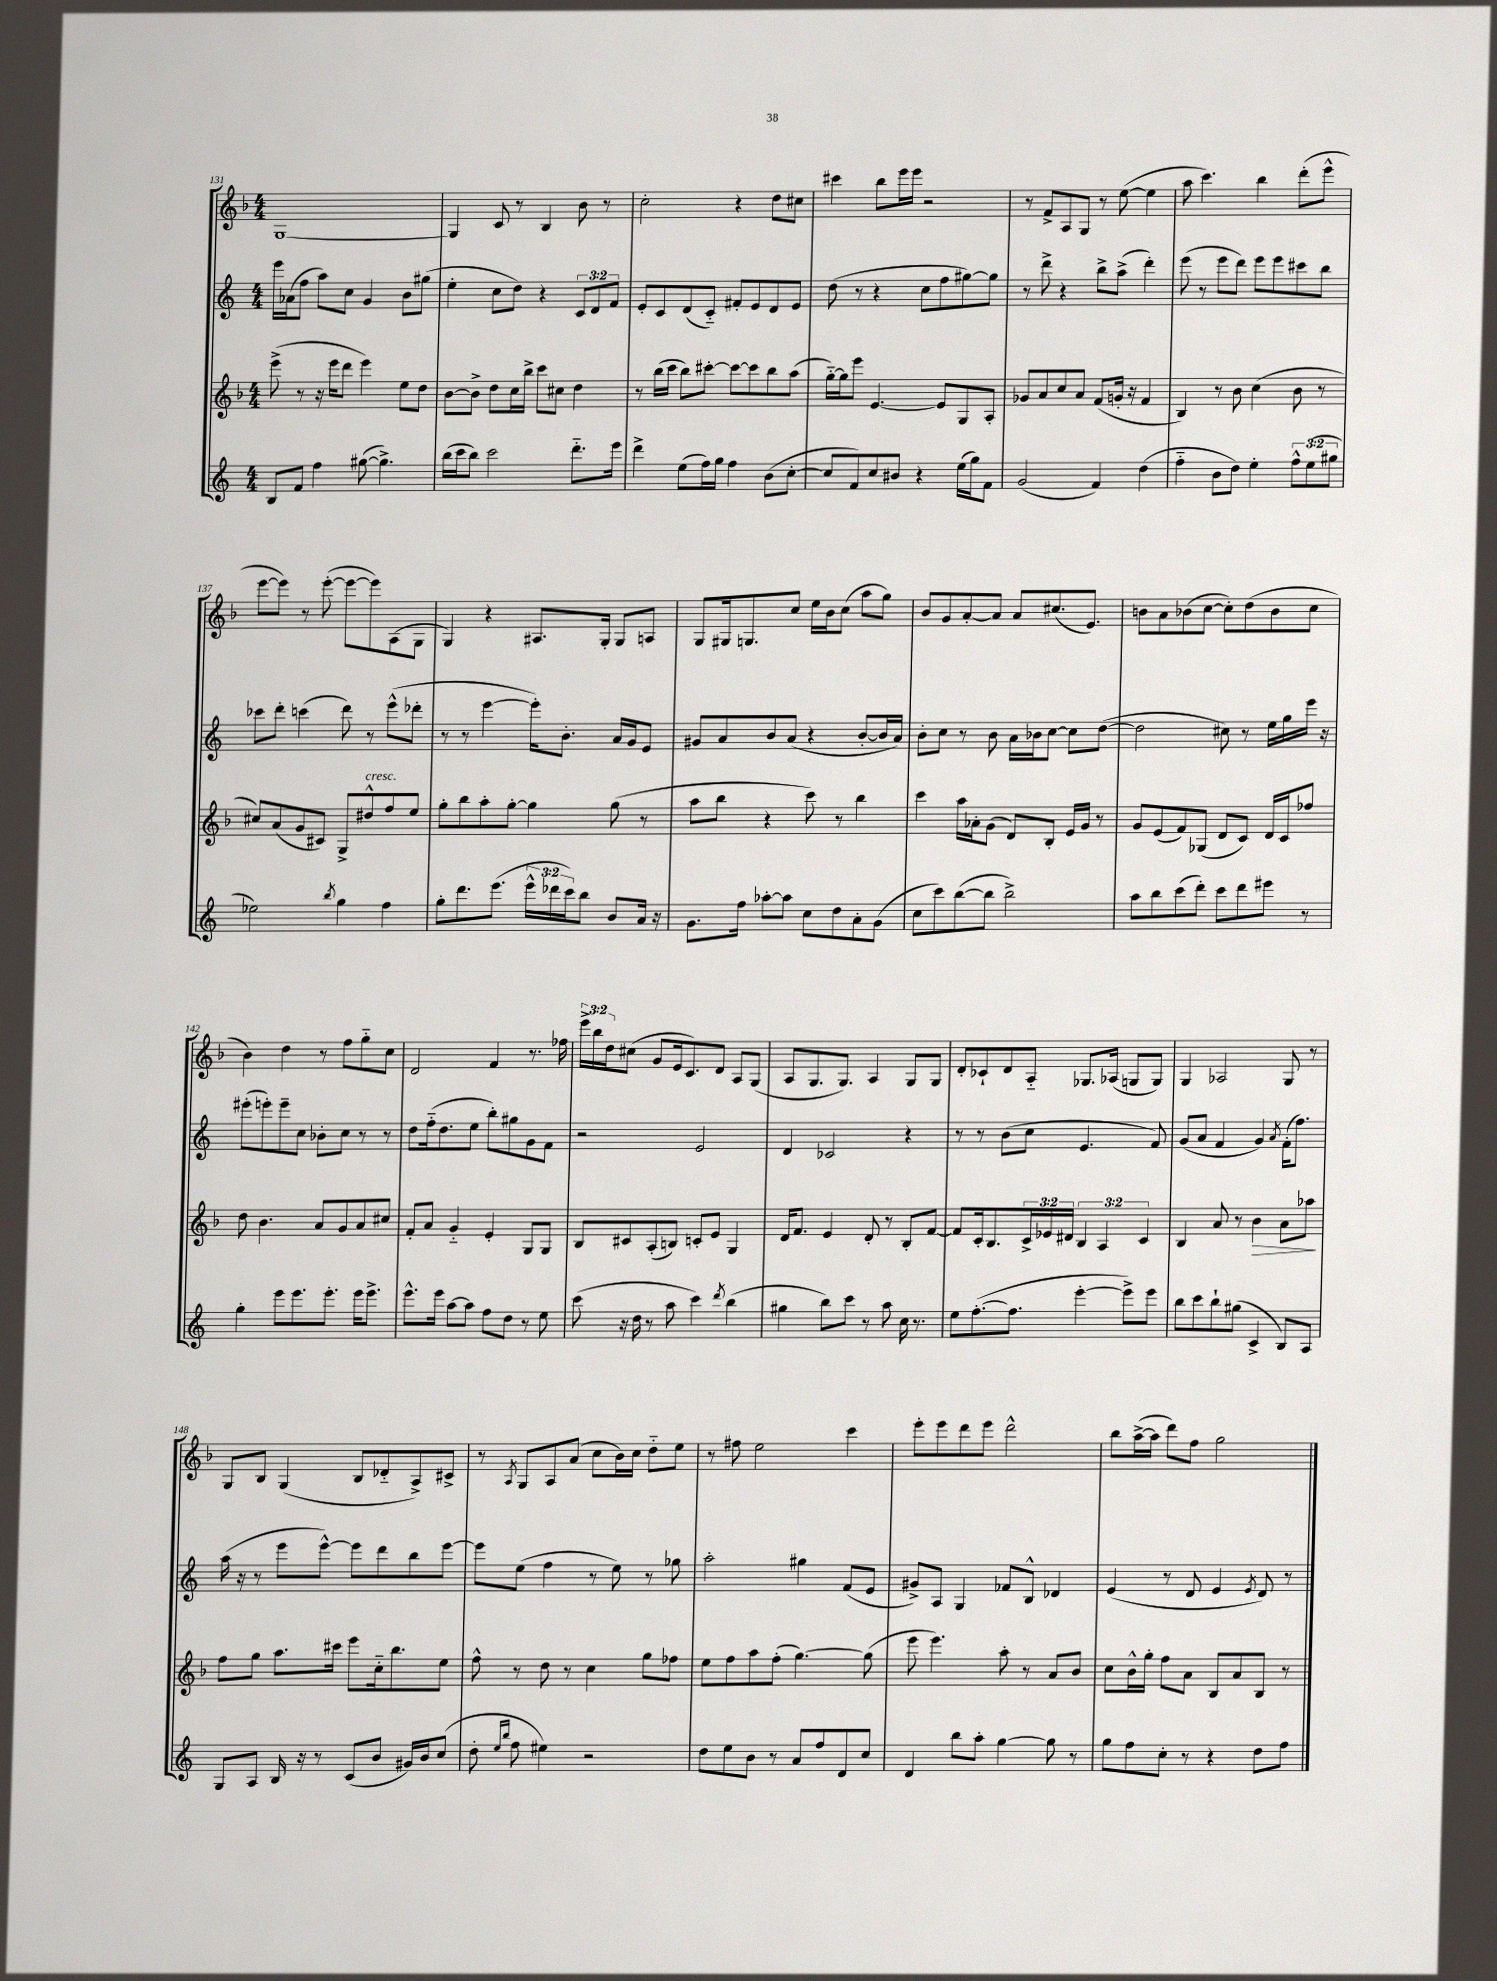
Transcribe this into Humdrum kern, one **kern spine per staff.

**kern	**kern	**dynam	**kern	**kern
*part4	*part3	*part3	*part2	*part1
*staff4	*staff3	*staff3	*staff2	*staff1
*clefG2	*clefG2	*	*clefG2	*clefG2
*k[]	*k[b-]	*	*k[]	*k[b-]
*M4/4	*M4/4	*	*M4/4	*M4/4
=131	=131	=131	=131	=131
8B/L	(8eee^\	.	16eee\LL	[1G
.	.	.	(16a-X\J	.
8f/J	8r	.	8ff\J	.
4ff\	16r	.	8aa\L)	.
.	16eee\KL	.	.	.
.	8ddd\J	.	8cc\J	.
([8gg#X\	4eee\)	.	4g/	.
4.gg#^\])	.	.	.	.
.	8ee\L	.	8b\L	.
.	8dd\J	.	(8gg#X\J	.
=132	=132	=132	=132	=132
(16bb\LL	[8b-\L	.	4ee'\	4G/]
16ccc\J	.	.	.	.
8bb\J)	8b-^\J]	.	.	.
2ccc\	8dd\L	.	8cc\L	8c/
.	16cc\L	.	8dd\J)	8r
.	16bb-^\JJ	.	.	.
.	8ccc\L	.	4r	4B-/
.	8cc#X\J	.	.	.
8.ddd\L	4dd\	.	12c/L	8b-\
.	.	.	12d/	.
.	.	.	.	8r
.	.	.	12f/J	.
16eee\Jk	.	.	.	.
=133	=133	=133	=133	=133
4ddd^\	8r	.	8e'/L	2cc'\
.	(16bb-\LL	.	8c/	.
.	16ccc\JJ	.	.	.
(8ee\L	8bb-\L)	.	(8d/	.
16ff\L)	[8ccc#X'\J	.	8c/J)	.
16gg\JJ	.	.	.	.
4ff\	8ccc#\L_	.	8f#X'/L	4r
.	8ccc#\]	.	8e/	.
(8b\L	8bb-\	.	8d/	8dd\L
[8cc'\J	(8aa\J	.	8e/J	8cc#X\J
=134	=134	=134	=134	=134
8cc/L]	[16gg\LL)	.	(8dd\	4ccc#X\
.	16gg\J]	.	.	.
8f/)	8eee\J	.	8r	.
8cc/	[4.e/	.	4r	8bb-\L
8b#X/J	.	.	.	16eee\L
.	.	.	.	16eee\JJ
4r	.	.	8cc\L	2r
.	8e/L]	.	8ff\	.
(16ee\LL	8G/	.	[8gg#X\)	.
16gg\J)	.	.	.	.
8f\J	8A'/J	.	8gg#\J]	.
=135	=135	=135	=135	=135
(2g/	8g-X/L	.	8r	8r
.	8a/	.	8ddd^\	8f^/L
.	8cc/	.	4r	8A/
.	8a/J	.	.	8G/J
4f/)	(8f/L	.	8bb^\L	8r
.	16gn'/Jk	.	(8aa^\J	([8ee\
.	16r	.	.	.
(4dd\	4f/	.	4ddd'\)	4ee\]
=136	=136	=136	=136	=136
4ff\	4B-/)	.	(8eee\	8aa\
.	.	.	8r	4.ccc\)
8b\L	8r	.	8eee\L	.
8dd\J)	8b-\	.	8ddd\J)	.
4ee'\	(4cc\	.	8eee\L	4bb-\
.	.	.	8eee\	.
12ff^^\L	8b-\	.	8ccc#X\	(8ddd'\L
(12ee\	.	.	.	.
.	8r	.	8bb\J	8eee^^\J
12gg#X\J	.	.	.	.
!!LO:LB:g=z
=137	=137	=137	=137	=137
2ee-X\)	8cc#X/L)	.	8ccc-X\L	[8eee\L
.	(8a/	.	8ddd'\J	8eee\J])
.	8g/	.	(4cccn\	8r
.	8c#X/J)	.	.	([8eee'\
8qbb/	.	.	.	.
4gg\	8G^/L	.	8ddd\)	8eee\L_
!	!LO:TX:a:i:t=cresc.	!	!	!
.	8dd#X^^/	.	8r	8eee\])
4ff\	8ff/	.	(8eee^^\L	(8A\
.	8ee/J	.	8ddd-X'\J	8G\J
=138	=138	=138	=138	=138
8gg'\L	8gg'\L	.	8r	4G/)
8.ddd\	8bb-\	.	8r	.
.	8aa'\	.	[4eee\	4r
(8.eee\J	.	.	.	.
.	[8gg'\J	.	.	.
24eee^^\LL	4gg\]	.	16eee'\KL])	8.A#X/L
24ddd-X\	.	.	.	.
.	.	.	8.b'\J	.
24ccc\J)	.	.	.	.
8bb\J	.	.	.	.
.	.	.	.	16G'/Jk
8b/L	(8gg\	.	16a/LL	8G/L
.	.	.	16g/J	.
16a/Jk	8r	.	8e/J	8An/J
16r	.	.	.	.
=139	=139	=139	=139	=139
8.g\L	8aa\L	.	8g#X/L	8G/L
.	8bb-\J	.	8a/	16G#X/k
16ff\Jk	.	.	.	8.Gn/
[8aa-X'\L	4r	.	8b/	.
8aa-\J]	.	.	(8a/J	8cc/J
8cc\L	8ccc\)	.	4r	16ee\LL
.	.	.	.	16b-\J
8dd\	8r	.	.	(8cc\J
8a'\	4bb-\	.	[8b'/L	8aa\L
(8g\J	.	.	16b/L]	8gg\J)
.	.	.	16a/JJ)	.
=140	=140	=140	=140	=140
8cc\L	4ccc\	.	8b'\L	8b-/L
8ccc\)	.	.	8cc\J	8g/
([8bb\	16aa\LL	.	8r	[8a'/
.	16a-X'\J	.	.	.
8bb\J]	(8g\J	.	8b\	8a/J]
2bb^\)	8d/L)	.	16a\LL	8a/L
.	.	.	16b-X\J	.
.	8B-'/J	.	[8cc\J	(8.cc#X/
.	16e/LL	.	8cc\L]	.
.	16g/JJ	.	.	8.e/J)
.	8r	.	([8dd\J	.
=141	=141	=141	=141	=141
8aa\L	8g/L	.	2dd\]	8bn\L
8bb\	(8e/	.	.	8a\
(8ccc\	8f/)	.	.	(8b-X\
8ddd'\J)	(8G-X/J	.	.	[8cc\J
8ccc\L	8d/L	.	8cc#X\)	8cc'\L])
8ddd\	8c/J)	.	8r	(8dd\
8eee#X\J	16d/LL	.	16ee\LL	8b-\
.	16c/J	.	16gg\	.
8r	8ff-X/J	.	16eee\JJ	8cc\J
.	.	.	16r	.
!!LO:LB:g=z
=142	=142	=142	=142	=142
4gg'\	8dd\	.	(8eee#X'\L	4b-\)
.	4.b-\	.	8eeen'\)	.
8eee\L	.	.	8eee~\	4dd\
8.eee\	.	.	8cc\J	.
.	8a/L	.	8b-X'\L	8r
8.eee'\J	.	.	.	.
.	8g/	.	8cc\J	8ff\L
16eee\KL	8a/	.	8r	8gg\
8.eee^\J	.	.	.	.
.	8cc#X/J	.	8r	8cc\J
=143	=143	=143	=143	=143
8.eee^^\L	8f'/L	.	8dd\L	2d/
.	8a/J	.	(16ff\k	.
16eee\Jk	.	.	8.dd\	.
[8aa\L	4g/	.	.	.
8aa\J]	.	.	8ee\J	.
8ff\L	4e'/	.	8bb'\L)	4f/
8dd\J	.	.	8gg#X\	.
8r	8G/L	.	8g\	8.r
8ee\	8G/J	.	8f\J	.
.	.	.	.	16ff-X\
=144	=144	=144	=144	=144
(8ccc\	8B-/L	.	2r	24eee^\LL
.	.	.	.	24bb-\
.	.	.	.	24dd\J
16r	8c#X/	.	.	(8cc#X\J
16dd\	.	.	.	.
8r	(8A'/	.	.	8g/L
8aa\	8Bn/J)	.	.	16e/k
.	.	.	.	8.c/)
4ccc\)	8cn'/L	.	2e/	.
.	8e/J	.	.	8d/J
8qddd/	.	.	.	.
(4bb\	4G/	.	.	8A/L
.	.	.	.	(8G/J
=145	=145	=145	=145	=145
4gg#X\	16d/KL	.	4d/	8A/L
.	8.f/J	.	.	.
.	.	.	.	8.G/
8bb\L)	4e/	.	2c-X/	.
.	.	.	.	8.G/J)
8ccc\J	.	.	.	.
8r	8d'/	.	.	4A/
8aa\	8r	.	.	.
16cc\	8B-'/L	.	4r	8G/L
8.r	.	.	.	.
.	[8f/J	.	.	8G/J
=146	=146	=146	=146	=146
8ee\L	8f/L]	.	8r	8d'/L
([8.ff'\	16c'/k	.	8r	8c-X`/
.	8.B-/	.	.	.
.	.	.	(8b\L	8d/
8.ff\J]	.	.	.	.
.	24c^/L	.	8cc\J	8A/J
.	24e-X/	.	.	.
.	24d#X/JJ	.	.	.
[4eee'\	6B-/	.	4.e/	8.G-X/L
.	6A/	.	.	.
.	.	.	.	(16A-X/Jk
8eee^\L])	.	.	.	8Gn/L
.	6c/	.	.	.
8eee\J	.	.	8f/)	8G/J)
=147	=147	=147	=147	=147
8bb\L	4B-/	.	(8g/L	4G/
8ccc\	.	.	8a/J	.
8bb`\	8a/	.	4f/	2A-X/
(8gg#X\J	8r	.	.	.
!	!	!LO:HP:b	!	!
4c^/	4b-\	>	4g/)	.
.	.	.	8qa/	.
8B/L)	8a\L	.	(16f'\KL	8G/
.	.	.	8.ff\J)	.
8A/J	8aa-X\J	.	.	8r
.	.	]	.	.
!!LO:LB:g=z
=148	=148	=148	=148	=148
8G/L	8ff\L	.	(16aa\	8G/L
.	.	.	16r	.
8A/J	8gg\J	.	8r	8B-/J
16B/	8.aa\L	.	8eee\L	(4G/
16r	.	.	.	.
8r	.	.	[8eee^^\J)	.
.	16ccc#X\Jk	.	.	.
(8c/L	8eee\L	.	8eee\L]	8B-/L
8b/J	16cc\k	.	8ddd\	8d-X/
.	8.bb-\	.	.	.
16g#X/LL)	.	.	8bb\	8A^/)
16b/J	.	.	.	.
(8cc/J	8ee\J	.	[8eee\J	8c#X^/J
=149	=149	=149	=149	=149
8dd'\	8ff^^\	.	8eee\L]	8r
16qqee/LL	.	.	.	.
16qqbb/JJ	.	.	.	8qA/
8ff\	8r	.	(8ee\J	8G/L
4ee#X\)	8dd\	.	4ff\	8A/
.	8r	.	.	(8a/J
2r	4cc\	.	8r	8cc\L
.	.	.	8ee\)	16b-\L)
.	.	.	.	16cc\JJ
.	8gg\L	.	8r	8dd\L
.	8ff-X\J	.	8gg-X\	8ee\J
=150	=150	=150	=150	=150
8dd\L	8ee\L	.	2aa'\	8r
8ee\	8ff\	.	.	8ff#X\
8b\J	8aa\	.	.	2ee\
8r	(8ff'\J	.	.	.
8a/L	[4.gg\)	.	4gg#X\	.
8ff/	.	.	.	.
8d/	.	.	(8f/L	4ccc\
8cc/J	(8gg\]	.	8e/J	.
=151	=151	=151	=151	=151
4d/	8eee\	.	8g#X^/L)	8eee'\L
.	4.eee\)	.	8A/J	8eee\
8bb\L	.	.	4G/	8ddd\
8aa'\J	.	.	.	8eee\J
[4gg\	8aa'\	.	8f-X/L	2ddd^^\
.	8r	.	8B^^/J	.
8gg\]	8a/L	.	4d-X/	.
8r	8b-/J	.	.	.
=152	=152	=152	=152	=152
8gg\L	8cc\L	.	(4e/	8bb-\L
8ff\	16b-^^\L	.	.	([16aa^\L
.	16gg'\JJ	.	.	16aa\JJ]
8cc'\J	8ff\L	.	8r	8ddd\L)
8r	8a\J	.	8d/	8ff\J
4r	8B-/L	.	4e/	2gg\
.	8a/	.	.	.
.	.	.	8qe/	.
8dd\L	8B-/J	.	8d/)	.
8ff\J	8r	.	8r	.
==	==	==	==	==
*-	*-	*-	*-	*-
